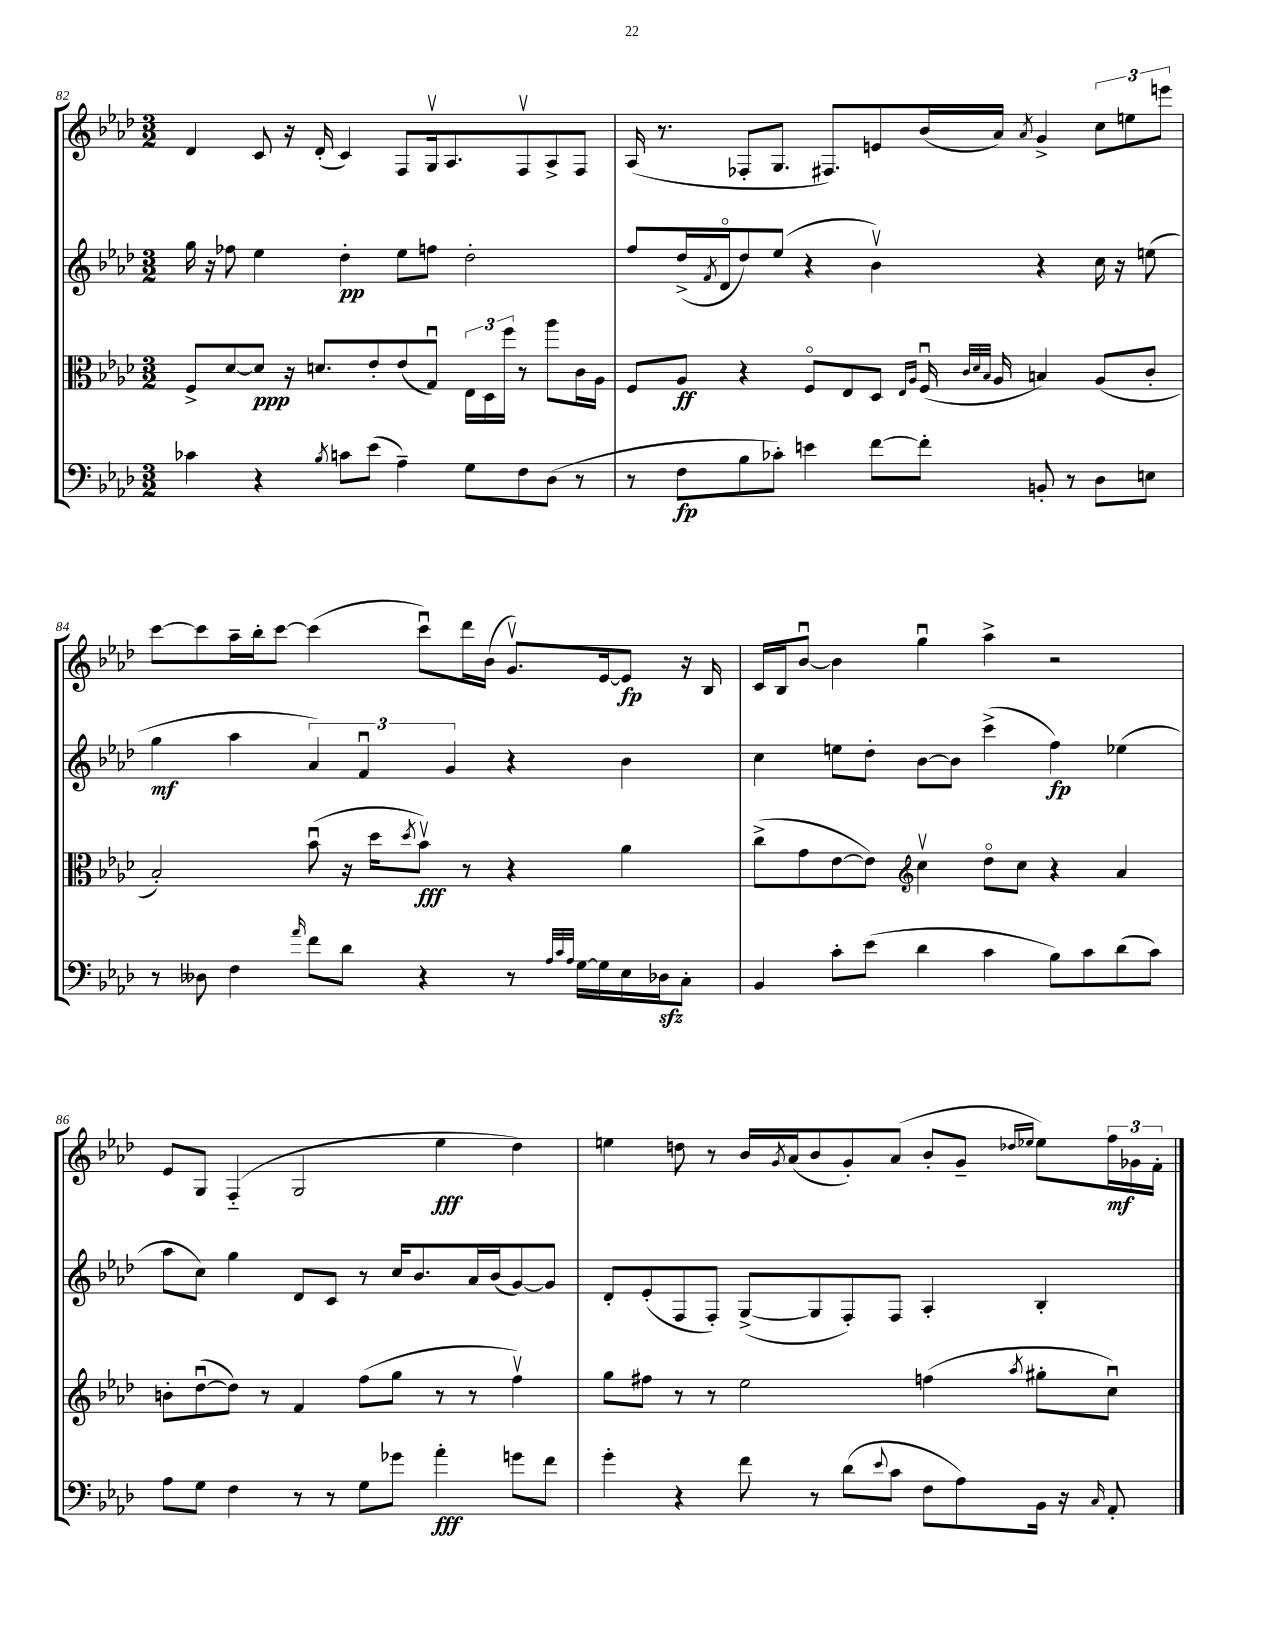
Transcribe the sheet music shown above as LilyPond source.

<<
\new StaffGroup <<
\new Staff = "s0" {
    \clef treble \key aes \major \numericTimeSignature \time 3/2
    des'4 c'8 r16 des'16-.( c'4) f8 g16\upbow aes8. f8\upbow aes8-> f8 |
    aes16( r8. fes8-. g8. fis8.) e'8 bes'16( aes'16) \acciaccatura { aes'8 } g'4-> \tuplet 3/2 { c''8 e''8 e'''8 } |
    c'''8~ c'''8 aes''16-- bes''16-. c'''8~ c'''4( c'''8\downbow) des'''16 bes'16( g'8.\upbow) ees'16~ ees'8\fp r16 bes16 |
    c'16 bes16 bes'8~\downbow bes'4 g''4\downbow aes''4-> r2 |
    ees'8 g8 f4-_( g2 ees''4\fff des''4) |
    e''4 d''8 r8 bes'16 \acciaccatura { g'8 } aes'16( bes'8 g'8-.) aes'8( bes'8-. g'8-- \grace { des''16 ees''16 } ees''8) \tuplet 3/2 { f''16\mf ges'16 f'16-. } \bar "|." |
}
\new Staff = "s1" {
    \clef treble \key aes \major \numericTimeSignature \time 3/2
    g''16 r16 fes''8 ees''4 des''4-.\pp ees''8 f''8 des''2-. |
    f''8 des''16->( \acciaccatura { f'8 } des'16\flageolet des''8) ees''8( r4 bes'4\upbow) r4 c''16 r16 e''8( |
    g''4\mf aes''4 \tuplet 3/2 { aes'4) f'4\downbow g'4 } r4 bes'4 |
    c''4 e''8 des''8-. bes'8~ bes'8 c'''4->( f''4\fp) ees''4( |
    aes''8 c''8) g''4 des'8 c'8 r8 c''16 bes'8. aes'16 bes'16( g'8~) g'8 |
    des'8-. ees'8-.( f8 f8-.) g8~->( g8 f8-.) f8 aes4-. bes4-. \bar "|." |
}
\new Staff = "s2" {
    \clef alto \key aes \major \numericTimeSignature \time 3/2
    f8-> des'8~ des'8\ppp r16 d'8. ees'8-. ees'8( g8\downbow) \tuplet 3/2 { ees16 des16 f''16 } r8 aes''8 c'16 aes16 |
    f8 aes8\ff r4 f8\flageolet ees8 des8 \grace { ees16 aes16 } f16\downbow( \grace { c'32 des'32 bes32 } aes16 b4) aes8( c'8-. |
    bes2-.) bes'8\downbow( r16 des''16 \acciaccatura { des''8 } bes'8\upbow\fff) r8 r4 aes'4 |
    c''8->( g'8 ees'8~ ees'8) \clef treble c''4\upbow des''8\flageolet c''8 r4 aes'4 |
    b'8-. des''8~\downbow( des''8) r8 f'4 f''8( g''8 r8 r8 f''4\upbow) |
    g''8 fis''8 r8 r8 ees''2 f''4( \acciaccatura { aes''8 } gis''8-. c''8\downbow) \bar "|." |
}
\new Staff = "s3" {
    \clef bass \key aes \major \numericTimeSignature \time 3/2
    ces'4 r4 \acciaccatura { bes8 } c'8 ees'8( aes4--) g8 f8 des8( r8 |
    r8 f8\fp bes8 ces'8-.) e'4 f'8~ f'8-. b,8-. r8 des8 e8 |
    r8 deses8 f4 \grace { aes'16 } f'8 des'8 r4 r8 \grace { aes32 c'32 aes32 } g16~ g16 ees16 des16\sfz c8-. |
    bes,4 c'8-. ees'8( des'4 c'4 bes8) c'8 des'8( c'8) |
    aes8 g8 f4 r8 r8 g8 ges'8 aes'4-.\fff g'8 f'8 |
    g'4-. r4 f'8 r8 des'8( \appoggiatura { ees'8 } c'8 f8 aes8) bes,16 r16 \grace { c16 } aes,8-. \bar "|." |
}
>>
>>
\layout { \context { \Score currentBarNumber = #82 } }
